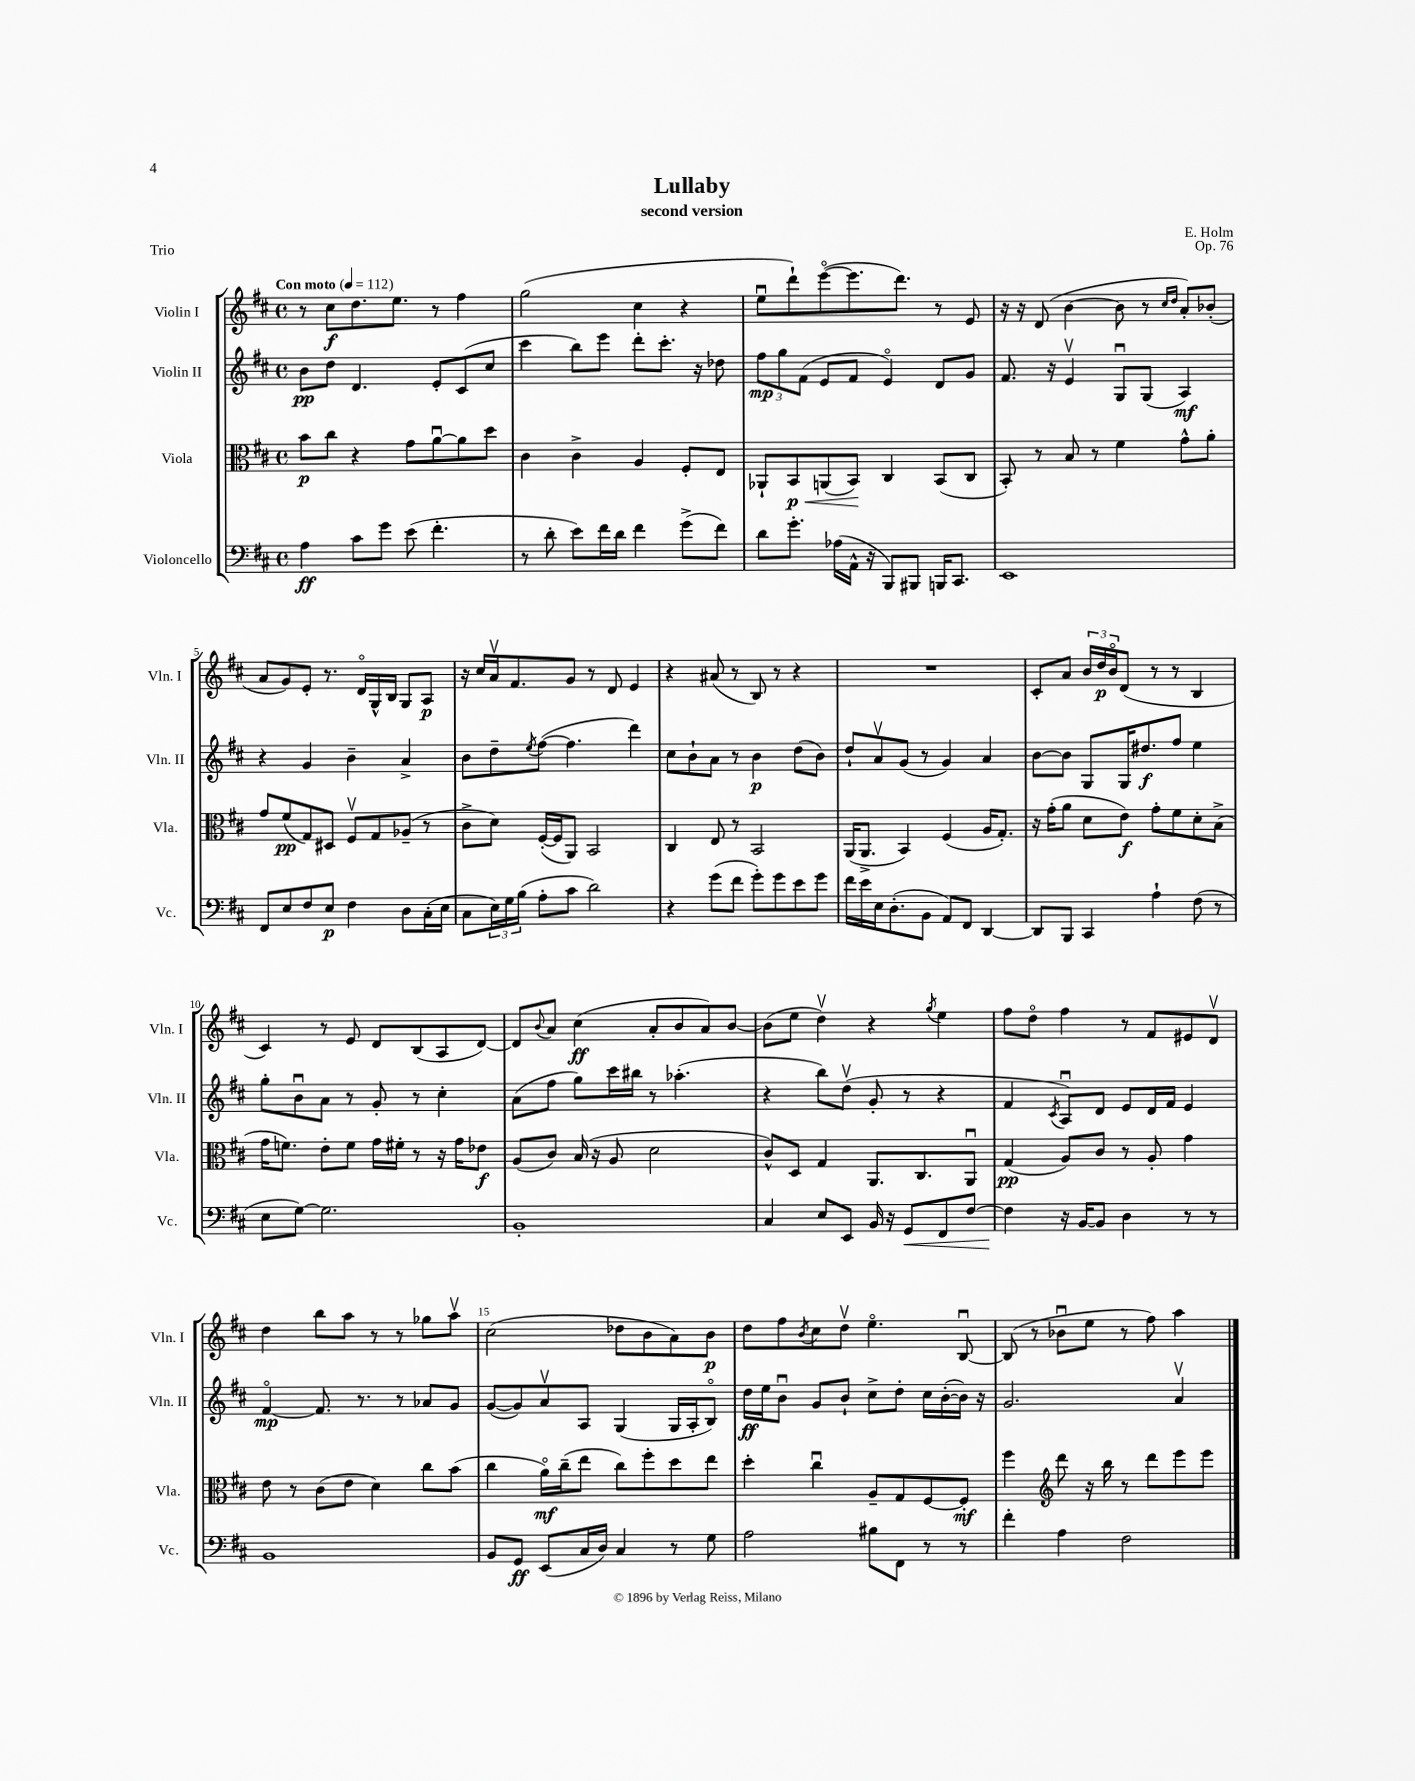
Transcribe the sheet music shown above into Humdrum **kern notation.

**kern	**dynam	**kern	**dynam	**kern	**dynam	**kern	**dynam
*part4	*part4	*part3	*part3	*part2	*part2	*part1	*part1
*staff4	*staff4	*staff3	*staff3	*staff2	*staff2	*staff1	*staff1
*I"Violoncello	*	*I"Viola	*	*I"Violin II	*	*I"Violin I	*
*I'Vc.	*	*I'Vla.	*	*I'Vln. II	*	*I'Vln. I	*
*clefF4	*	*clefC3	*	*clefG2	*	*clefG2	*
*k[f#c#]	*	*k[f#c#]	*	*k[f#c#]	*	*k[f#c#]	*
*M4/4	*	*M4/4	*	*M4/4	*	*M4/4	*
*met(c)	*	*met(c)	*	*met(c)	*	*met(c)	*
*MM112	*	*MM112	*	*MM112	*	*MM112	*
=1	=1	=1	=1	=1	=1	=1	=1
!	!	!	!	!	!	!LO:TX:a:B:t=Con moto	!
4A\	ff	8b\L	p	8b\L	pp	8r	.
.	.	8cc#\J	.	8dd\J	.	8cc#\L	f
8c#\L	.	4r	.	4.d/	.	8.dd\	.
8g\J	.	.	.	.	.	.	.
.	.	.	.	.	.	8.ee\J	.
(8e\	.	8g\L	.	.	.	.	.
4.f#'\	.	[8au\	.	8e'/L	.	8r	.
.	.	8a\]	.	(8c#/	.	4ff#\	.
.	.	8dd\J	.	8cc#/J	.	.	.
=2	=2	=2	=2	=2	=2	=2	=2
8r	.	4c#\	.	4ccc#\	.	(2gg\	.
8d'\	.	.	.	.	.	.	.
8e\L)	.	4c#^\	.	8bb\L)	.	.	.
16f#\L	.	.	.	8eee\J	.	.	.
16d\JJ	.	.	.	.	.	.	.
4f#\	.	4A/	.	8ddd'\L	.	4cc#\	.
.	.	.	.	8.ccc#'\J	.	.	.
(8g^\L	.	8F#'/L	.	.	.	4r	.
.	.	.	.	16r	.	.	.
8f#\J)	.	8E/J	.	8dd-X\	.	.	.
=3	=3	=3	=3	=3	=3	=3	=3
8d\L	.	8AA-X`/L	.	12ff#\L	mp	8eeu\L	.
.	.	.	.	12gg\	.	.	.
!	!	!	!LO:HP:b	!	!	!	!
8.g'\J	.	8BB/	< p	.	.	8ddd`\)	.
.	.	.	.	(12f#\J	.	.	.
.	.	(8AAn/	.	8e/L	.	([8eee\	.
(16A-X\LL	.	.	.	.	.	.	.
16AA^^\JJ	.	8BB/J)	.	8f#/J	.	8.eee\]	.
16r	.	.	.	.	.	.	.
8BBB/L)	.	4C#/	[	4e/)	.	.	.
.	.	.	.	.	.	8.ddd\J)	.
8BBB#X/J	.	.	.	.	.	.	.
16BBBn/KL	.	(8BB/L	.	8d/L	.	8r	.
8.CC#/J	.	.	.	.	.	.	.
.	.	8C#/J	.	8g/J	.	8e/	.
=4	=4	=4	=4	=4	=4	=4	=4
1EE	.	8BB'/)	.	8.f#/	.	16r	.
.	.	.	.	.	.	16r	.
.	.	8r	.	.	.	(8d/	.
.	.	.	.	16r	.	.	.
.	.	8B/	.	4ev/	.	[4b\	.
.	.	8r	.	.	.	.	.
.	.	4f#\	.	8Gu/L	.	8b\]	.
.	.	.	.	(8G/J	.	8r	.
.	.	.	.	.	.	16qqcc#/LL	.
.	.	.	.	.	.	16qqdd/JJ	.
.	.	8g^^\L	.	4A/)	mf	8a'/L)	.
.	.	8a'\J	.	.	.	(8b-X'/J	.
!!LO:LB:g=z
=5	=5	=5	=5	=5	=5	=5	=5
8FF#/L	.	8g/L	.	4r	.	8a/L	.
8E/	.	(8f#/	pp	.	.	8g/)	.
8F#/	.	8G/)	.	4g/	.	8e'/J	.
8E/J	p	8D#X/J	.	.	.	8.r	.
4F#\	.	8F#v/L	.	4b~\	.	.	.
.	.	.	.	.	.	16d/LL	.
.	.	8G/	.	.	.	16G^^/	.
.	.	.	.	.	.	16B/JJ	.
8D\L	.	(8A-X~/J	.	4a^/	.	8G/L	.
(16C#'\L	.	8r	.	.	.	8A/J	p
16E\JJ	.	.	.	.	.	.	.
=6	=6	=6	=6	=6	=6	=6	=6
8C#\L	.	8c#^\L	.	8b\L	.	16r	.
.	.	.	.	.	.	16cc#/LL	.
24E\L)	.	8d\J)	.	8dd~\	.	16av/J	.
24G\	.	.	.	.	.	.	.
.	.	.	.	.	.	8.f#/	.
(24B\JJ	.	.	.	.	.	.	.
.	.	.	.	8qee/	.	.	.
8A'\L	.	([16F#'/LL	.	([8ff#\J	.	.	.
.	.	16F#/J]	.	.	.	.	.
8c#\J	.	8AA/J)	.	4.ff#\]	.	8g/J	.
2d\)	.	2BB/	.	.	.	8r	.
.	.	.	.	.	.	8d/	.
.	.	.	.	4ddd\)	.	4e/	.
=7	=7	=7	=7	=7	=7	=7	=7
4r	.	4C#/	.	8cc#\L	.	4r	.
.	.	.	.	8b`\	.	.	.
(8g\L	.	8E/	.	8a\J	.	(8a#X/	.
8f#\J	.	8r	.	8r	.	8r	.
8g'\L)	.	2BB/	.	4b\	p	8B/)	.
8g\	.	.	.	.	.	8r	.
8e\	.	.	.	(8dd\L	.	4r	.
8g\J	.	.	.	8b\J)	.	.	.
=8	=8	=8	=8	=8	=8	=8	=8
16f#\LL	.	(16AA/KL	.	8dd`/L	.	1r	.
16e\	.	8.AA^/J	.	.	.	.	.
16E\J	.	.	.	8av/	.	.	.
(8.D'\	.	.	.	.	.	.	.
.	.	4BB/)	.	(8g/J	.	.	.
8BB\J	.	.	.	8r	.	.	.
8AA/L)	.	(4F#/	.	4g/)	.	.	.
8FF#/J	.	.	.	.	.	.	.
[4DD/	.	16A/KL	.	4a/	.	.	.
.	.	8.G'/J)	.	.	.	.	.
=9	=9	=9	=9	=9	=9	=9	=9
8DD/L]	.	16r	.	[8b\L	.	8c#'/L	.
.	.	(16g'\KL	.	.	.	.	.
8BBB/J	.	8a\J	.	8b\J]	.	8a/J	.
4CC#/	.	8d\L	.	8G/L	.	24b/LL	.
.	.	.	.	.	.	24dd/	p
.	.	.	.	.	.	24b/J	.
.	.	8e\J)	f	16G/K	.	(8d/J	.
.	.	.	.	8.dd#X/	f	.	.
4A`\	.	8g'\L	.	.	.	8r	.
.	.	8f#\	.	8ff#/J	.	8r	.
(8F#\	.	8d'\	.	4ee\	.	4B/	.
8r	.	(8B^\J	.	.	.	.	.
!!LO:LB:g=z
=10	=10	=10	=10	=10	=10	=10	=10
8E\L	.	16g\KL	.	8gg'\L	.	4c#/)	.
.	.	8.fn\J)	.	.	.	.	.
[8G\J)	.	.	.	8bu\	.	.	.
2.G\]	.	8e'\L	.	8a\J	.	8r	.
.	.	8f\J	.	8r	.	8e/	.
.	.	16g\LL	.	8g'/	.	8d/L	.
.	.	16f#X'\JJ	.	.	.	.	.
.	.	8r	.	8r	.	(8B/	.
.	.	16r	.	4cc#'\	.	8A/	.
.	.	16g\KL	.	.	.	.	.
.	.	8e-X\J	f	.	.	[8d/J)	.
=11	=11	=11	=11	=11	=11	=11	=11
1BB'	.	(8A/L	.	(8a\L	.	8d/L]	.
.	.	.	.	.	.	8qqb/	.
.	.	8c#/J)	.	8ff#\J	.	8a/J	.
.	.	(16B/	.	8gg\L)	.	(4cc#\	ff
.	.	16r	.	.	.	.	.
.	.	8A/	.	16ccc#\L	.	.	.
.	.	.	.	16bb#X\JJ	.	.	.
.	.	2d\	.	8r	.	8a'/L	.
.	.	.	.	(4.aa-X'\	.	8b/	.
.	.	.	.	.	.	8a/)	.
.	.	.	.	.	.	[8b/J	.
=12	=12	=12	=12	=12	=12	=12	=12
4C#/	.	8c#^^/L)	.	4r	.	(8b\L]	.
.	.	8D/J	.	.	.	8ee\J	.
8E/L	.	4G/	.	8bb\L)	.	4ddv\)	.
8EE/J	.	.	.	(8ddv\J	.	.	.
16BB/	.	8.AA/L	.	8g'/	.	4r	.
16r	.	.	.	.	.	.	.
!	!LO:HP:b	!	!	!	!	!	!
8GG/L	<	.	.	8r	.	.	.
.	.	8.C#/	.	.	.	.	.
.	.	.	.	.	.	8qgg/	.
8FF#/	.	.	.	4r	.	4ee\	.
[8F#/J	.	8AAu/J	.	.	.	.	.
=13	=13	=13	=13	=13	=13	=13	=13
4F#\]	.	(4G/	pp	4f#/	.	8ff#\L	.
.	.	.	.	.	.	8dd\J	.
.	.	.	.	8qc#/	.	.	.
16r	[	8A/L)	.	8Au/L)	.	4ff#\	.
[16BB/KL	.	.	.	.	.	.	.
8BB/J]	.	8c#/J	.	8d/J	.	.	.
4D\	.	8r	.	8e/L	.	8r	.
.	.	8A'/	.	16d/L	.	8f#/L	.
.	.	.	.	16f#/JJ	.	.	.
8r	.	4g\	.	4e/	.	8e#X/	.
8r	.	.	.	.	.	8dv/J	.
!!LO:LB:g=z
=14	=14	=14	=14	=14	=14	=14	=14
1BB	.	8e\	.	[4f#/	mp	4dd\	.
.	.	8r	.	.	.	.	.
.	.	(8c#\L	.	8.f#/]	.	8bb\L	.
.	.	8e\J	.	.	.	8aa\J	.
.	.	.	.	8.r	.	.	.
.	.	4d\)	.	.	.	8r	.
.	.	.	.	8r	.	8r	.
.	.	8cc#\L	.	8a-X/L	.	8gg-X\L	.
.	.	(8b\J	.	8g/J	.	8aav\J	.
=15	=15	=15	=15	=15	=15	=15	=15
8BB/L	.	4cc#\	.	([8g/L	.	(2cc#\	.
8GG/J	ff	.	.	8g/])	.	.	.
(8EE/L	.	16a\LL)	mf	8av/	.	.	.
.	.	(16cc#~\J	.	.	.	.	.
16C#/L	.	8ee\J	.	8A/J	.	.	.
16D/JJ)	.	.	.	.	.	.	.
4C#/	.	8cc#\L)	.	(4G/	.	8dd-X\L	.
.	.	8ff#'\	.	.	.	8b\	.
8r	.	8dd\	.	16G/LL	.	8a\)	.
.	.	.	.	16A'/J	.	.	.
8G\	.	8ee\J	.	8B/J)	.	8b\J	p
=16	=16	=16	=16	=16	=16	=16	=16
2A\	.	4dd'\	.	16dd\LL	ff	8dd\L	.
.	.	.	.	16ee\J	.	.	.
.	.	.	.	8bu\J	.	8ff#\	.
.	.	.	.	.	.	8qb/	.
.	.	4cc#u\	.	8g/L	.	8cc#\	.
.	.	.	.	8b`/J	.	8ddv\J	.
8B#X\L	.	8A~/L	.	8cc#^\L	.	4.ee\	.
8FF#\J	.	8G/	.	8dd'\J	.	.	.
8r	.	[8F#/	.	16cc#\LL	.	.	.
.	.	.	.	([16b'\	.	.	.
8r	.	8F#'/J]	mf	16b\JJ])	.	[8Bu/	.
.	.	.	.	16r	.	.	.
=17	=17	=17	=17	=17	=17	=17	=17
4f#'\	.	4ff#\	.	2.g/	.	(8B/]	.
.	.	.	.	.	.	8r	.
*	*	*clefG2	*	*	*	*	*
4A\	.	8ddd\	.	.	.	8b-Xu\L	.
.	.	16r	.	.	.	8ee\J	.
.	.	16bb\	.	.	.	.	.
2F#\	.	8r	.	.	.	8r	.
.	.	8ddd\L	.	.	.	8ff#\)	.
.	.	8eee\	.	4av/	.	4aa\	.
.	.	8eee\J	.	.	.	.	.
==	==	==	==	==	==	==	==
*-	*-	*-	*-	*-	*-	*-	*-
